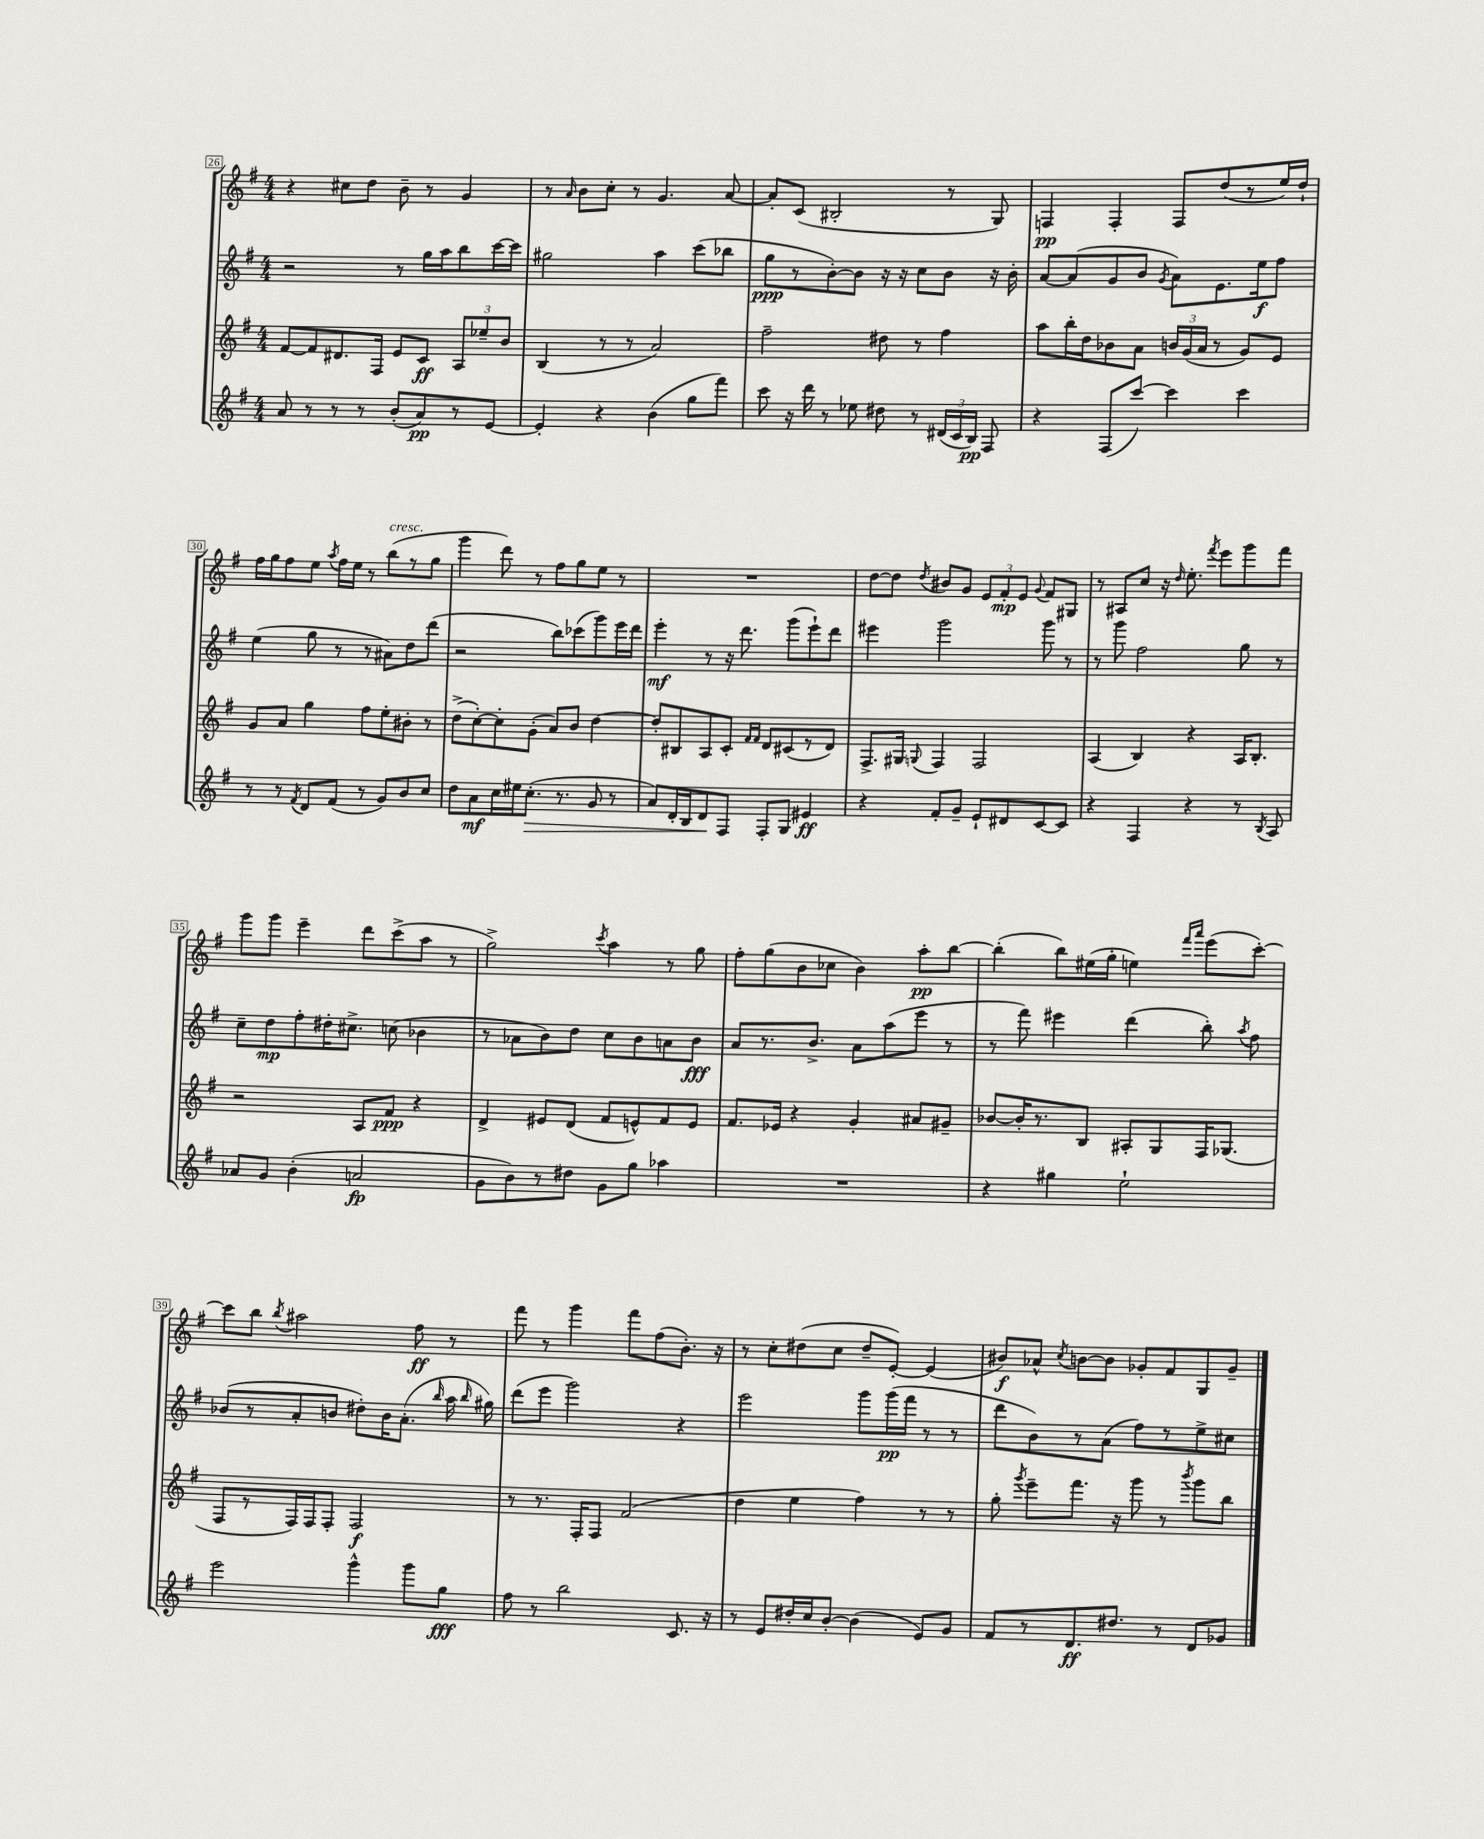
<<
\new StaffGroup <<
\new Staff = "s0" {
    \clef treble \key g \major \numericTimeSignature \time 4/4
    \autoBeamOff r4 cis''8[ d''8] b'8-- r8 g'4 |
    r8 \grace { a'16 } b'8[ c''8]-. r8 g'4. a'8~ |
    a'8[-. c'8]( bis2-. r8 g8) |
    f4\pp f4-. f8[ d''8( r8 e''16) d''16]-! |
    fis''16[ g''16 fis''8 e''8] \acciaccatura { a''8 } fis''16[ e''16] r8 b''8[^\markup { \italic "cresc." }( r8 g''8] |
    g'''4 d'''8) r8 fis''8[ g''8 e''8] r8 |
    R1 |
    d''8[~ d''8] \acciaccatura { d''8 } bis'8[ g'8] \tuplet 3/2 { e'8[ fis'8-.\mp e'8] } \appoggiatura { g'8 } fis'8[ gis8] |
    r8 ais8[ c''8] r16 \grace { d''16 } e''8.-. \acciaccatura { fis'''8 } e'''8[ g'''8 fis'''8] |
    g'''8[ g'''8] e'''4-- d'''8[ c'''8->( a''8] r8 |
    g''2->) \acciaccatura { c'''8 } a''4 r8 g''8 |
    fis''8[-. g''8( b'8 ces''8] b'4) a''8[-.\pp b''8]~ |
    b''4-.( b''8[) eis''16( g''16]-. e''4) \grace { fis'''16[ a'''16] } e'''8[( c'''8]~-.) |
    c'''8[ b''8] \acciaccatura { b''8 } ais''2 fis''8\ff r8 |
    fis'''8 r8 g'''4 fis'''8[ fis''8( b'8.]-.) r16 |
    r8 c''8[-. dis''8( c''8] dis''8[-- e'8]~-.) e'4( |
    bis'8[\f) aes'8]-^ \acciaccatura { c''8 } b'8[~ b'8] ges'8[-. fis'8 g8 ges'8]-- \bar "|." |
}
\new Staff = "s1" {
    \clef treble \key g \major \numericTimeSignature \time 4/4
    \autoBeamOff r2 r8 g''16[ a''16 b''8 c'''16~ c'''16] |
    gis''2 a''4 c'''8[( bes''8] |
    g''8[\ppp r8 b'8~-.) b'8] r16 r16 c''8[ b'8] r16 b'16-. |
    a'8[~ a'8( g'8 b'8] \acciaccatura { g'8 } a'8[) e'8. e''16\f fis''8] |
    e''4( g''8 r8 r8 ais'8[) d''8 d'''8]( |
    r2 b''8[) ces'''8( g'''8) e'''16 d'''16] |
    e'''4-.\mf r8 r16 d'''8. g'''8[( e'''8-!) d'''8] |
    eis'''4 g'''2 g'''8 r8 |
    r8 g'''8 fis''2 g''8 r8 |
    c''8[-- d''8\mp fis''8-. dis''16-. cis''8.]-> c''8( bes'4 |
    r8 aes'8[ b'8) d''8] c''8[ b'8 a'8 b'8]\fff |
    a'8[ r8. b'8.]-> a'8[ a''8( e'''8] r8 |
    r8 fis'''8) eis'''4 d'''4( b''8-.) \acciaccatura { a''8 } fis''8 |
    bes'8[( r8 a'8-. b'8] dis''8[-.) b'16 a'8.]-.( \grace { b''16 } a''16 \grace { b''16 } gis''16) |
    d'''8[( e'''8] g'''2) r4 |
    e'''2 g'''8[ g'''16\pp( fis'''16] r8 r8 |
    d'''8[ b'8) r8 a'8]( fis''8[) r8 e''8-> cis''8] \bar "|." |
}
\new Staff = "s2" {
    \clef treble \key g \major \numericTimeSignature \time 4/4
    \autoBeamOff fis'8[~ fis'8 dis'8. fis16] e'8[ c'8]\ff \tuplet 3/2 { a8[ ees''8-- b'8] } |
    b4( r8 r8 a'2) |
    fis''2-- dis''8 r8 fis''4 |
    a''8[ b''16-. d''16 bes'8 a'8] \tuplet 3/2 { b'16[ g'16( a'16] } r8 g'8[) e'8] |
    g'8[ a'8] g''4 fis''8[ e''8-. bis'8]-. r8 |
    d''8[->( c''8~-.) c''8-. g'8]-.( a'8[) b'8] d''4~ |
    d''8[-. bis8 a8 c'8]-. \grace { fis'16[ fis'16] } d'8[ cis'8( r8 d'8]) |
    fis8.[-> gis16] \appoggiatura { g8 } fis4 fis2 |
    a4( b4) r4 a16[ b8.]-. |
    r2 a8[ fis'8]\ppp r4 |
    d'4-> eis'8[ d'8]( fis'8[ e'8-^) fis'8 e'8] |
    fis'8.[ ees'16] r4 g'4-. ais'8[ gis'8]-- |
    bes'8[~ bes'16-. r8. b8] ais8[-. g8 fis16 ges8.]( |
    fis8[ r8 fis16) fis16 fis8]-. fis2\f |
    r8 r8. fis16[-. fis8] fis'2( |
    d''4 e''4 fis''4) r8 r8 |
    g''8-. \acciaccatura { g'''8 } e'''8[-- fis'''8.] r16 g'''8 r8 \acciaccatura { b'''8 } g'''8[ b''8] \bar "|." |
}
\new Staff = "s3" {
    \clef treble \key g \major \numericTimeSignature \time 4/4
    \autoBeamOff a'8 r8 r8 r8 b'8[-.( a'8\pp) r8 e'8]~ |
    e'4-. r4 b'4( g''8[ fis'''8]) |
    c'''8 r16 d'''16 r8 ees''8 dis''8 r8 \tuplet 3/2 { dis'16[( c'16 b16]\pp) } fis8 |
    r4 fis8[( c'''8]~) c'''4 c'''4 |
    r8 r8 \acciaccatura { fis'8 } d'8[ fis'8]( r8 g'8[) b'8 c''8] |
    d''8[ a'8\mf c''16 eis''16 c''8.]-.\>( r8. g'8 r8 |
    a'8[) d'16-. b16 d'8\! fis8] fis8[-. g8] eis'4\ff |
    r4 fis'8[-. g'8]-- e'8[-! dis'8 c'8~ c'8] |
    r4 fis4 r4 r8 \acciaccatura { b8 } a8 |
    aes'8[ g'8] b'4-.( a'2\fp |
    g'8[ b'8) r8 dis''8] g'8[ g''8] aes''4 |
    R1 |
    r4 gis''4 e''2-! |
    e'''2 g'''4-^ g'''8[ g''8]\fff |
    fis''8 r8 b''2 c'8. r16 |
    r8 e'8[ dis''16-. c''16 b'8]~-. b'4( e'8[) g'8] |
    fis'8[ r8 d'8.\ff dis''8.] r8 d'8[ ges'8] \bar "|." |
}
>>
>>
\layout { \context { \Score currentBarNumber = #26 \override BarNumber.stencil = #(make-stencil-boxer 0.1 0.3 ly:text-interface::print) } }
